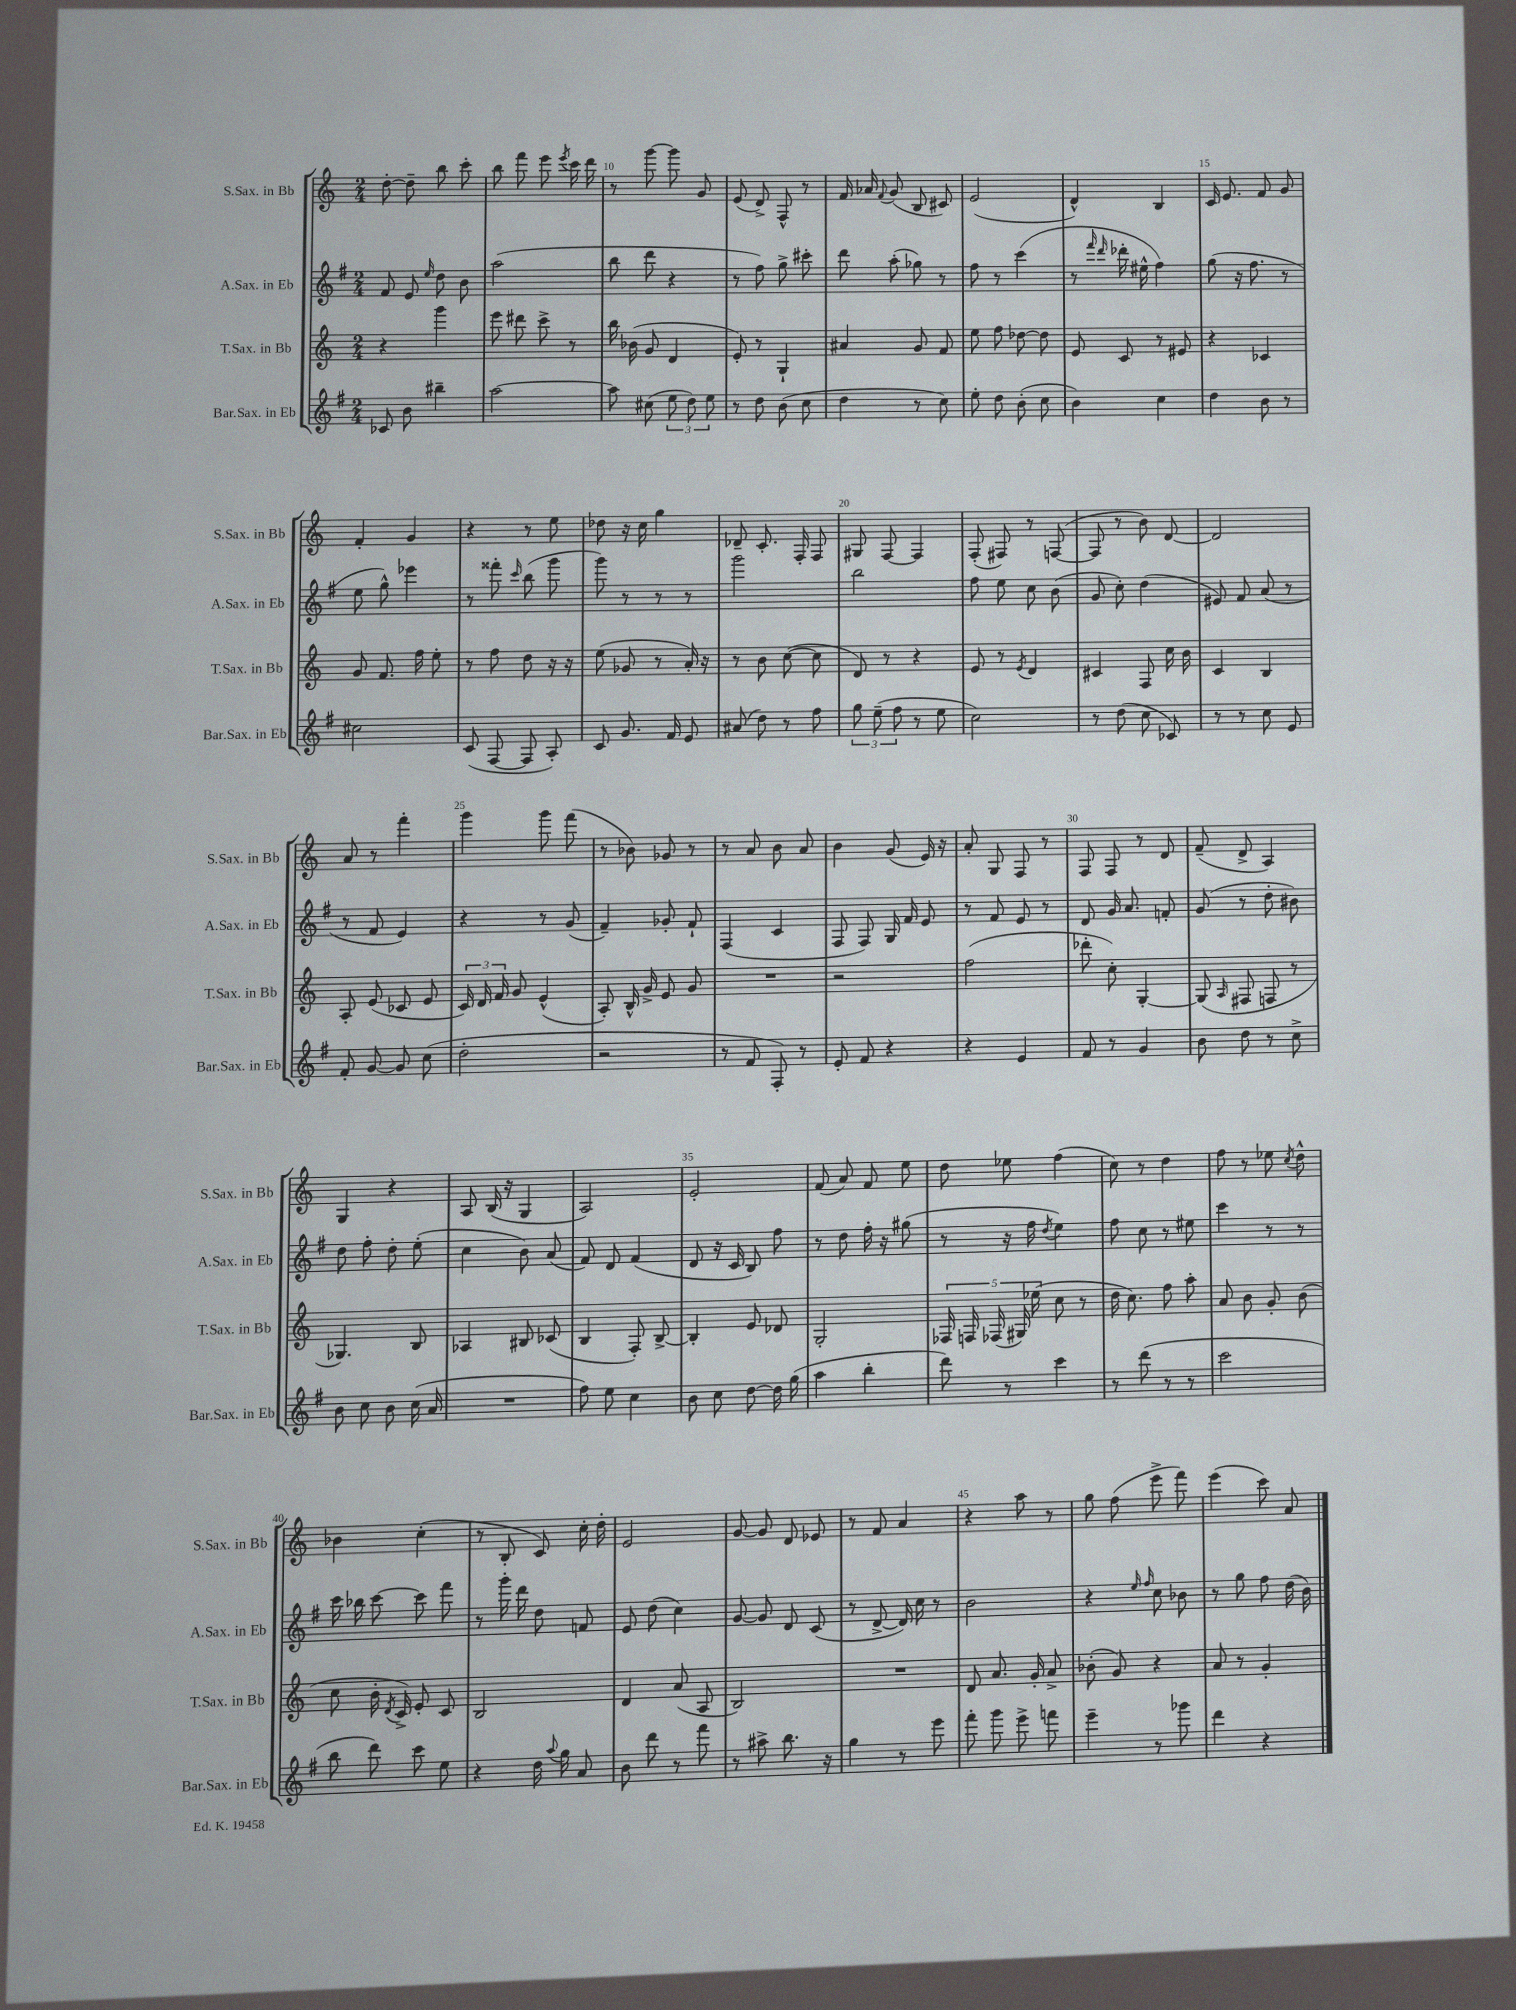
<<
\new StaffGroup <<
\new Staff = "s0" \with { instrumentName = "S.Sax. in Bb" shortInstrumentName = "S.Sax. in Bb" } {
    \clef treble \key c \major \numericTimeSignature \time 2/4
    \autoBeamOff d''8~-. d''8-- b''8 c'''8-. |
    b''8 f'''8 e'''8 \acciaccatura { e'''8 } c'''16 d'''16 |
    r8 g'''8~ g'''8 g'8 |
    e'8( d'8->) f8-^ r8 |
    f'16 aes'16 \appoggiatura { f'8 } g'8( b8 cis'8) |
    e'2( |
    d'4-^) b4 |
    c'16 e'8. f'8 g'8 |
    f'4-. g'4 |
    r4 r8 e''8 |
    des''8 r16 c''16 g''4 |
    des'8-- c'8.-. f16-. f8 |
    gis8 f8~ f4 |
    f8-.( fis8) r8 f8~( |
    f8 r8 b'8) d'8~ |
    d'2 |
    a'8 r8 f'''4-. |
    g'''4 g'''8 f'''8( |
    r8 bes'8) ges'8 r8 |
    r8 a'8 b'8 a'8 |
    b'4 g'8( e'16) r16 |
    a'8-. g8 f8 r8 |
    f8 f8 r8 d'8 |
    f'8--( d'8-> a4) |
    g4 r4 |
    a8 b16( r16 g4 |
    a2) |
    e'2-. |
    f'8( a'8) f'8 e''8 |
    d''8 ees''8 f''4( |
    c''8) r8 d''4 |
    f''8 r8 ees''8 \acciaccatura { c''8 } d''8-^ |
    bes'4 c''4-.( |
    r8 b8-. c'8) c''16-. d''16-. |
    e'2 |
    g'8~ g'8 d'8 ees'8 |
    r8 f'8 a'4 |
    r4 a''8 r8 |
    g''8 f''8( e'''8-> f'''8) |
    e'''4( c'''8) a'8 \bar "|." |
}
\new Staff = "s1" \with { instrumentName = "A.Sax. in Eb" shortInstrumentName = "A.Sax. in Eb" } {
    \clef treble \key g \major \numericTimeSignature \time 2/4
    \autoBeamOff fis'8 e'8 \grace { e''16 } d''8 b'8 |
    a''2( |
    b''8 d'''8 r4 |
    r8 fis''8) g''8-> cis'''8-. |
    d'''8 a''8-.( ges''8) r8 |
    fis''8 r8 c'''4( |
    r8 \grace { fis'''16 d'''16 } des'''16-. eis''16-^ fis''4) |
    g''8( r16 fis''8. r8 |
    e''8 g''8-^) ees'''4 |
    r8 fisis'''8-. \grace { c'''16 } b''8( g'''8 |
    g'''8) r8 r8 r8 |
    g'''2 |
    b''2 |
    fis''8 e''8 c''8 b'8( |
    g'8 c''8-.) d''4( |
    eis'8) fis'8 a'8( r8 |
    r8 fis'8 e'4) |
    r4 r8 g'8( |
    fis'4--) ges'8-. fis'8-! |
    fis4( c'4 |
    fis8 fis8) g16 fis'16 e'8 |
    r8 fis'8 e'8 r8 |
    d'8 g'16 a'8. f'8-. |
    g'8( r8 d''8-. bis'8) |
    d''8 fis''8-. d''8-. e''8-.( |
    c''4 b'8) a'8( |
    fis'8) d'8 fis'4( |
    d'8 r16 c'16 b8) fis''8 |
    r8 d''8 fis''16-. r16 gis''8( |
    r8 r16 fis''16 \acciaccatura { d''8 } e''4) |
    fis''8 c''8 r8 eis''8 |
    c'''4 r8 r8 |
    c'''16 bes''16 c'''8~ c'''8 fis'''8 |
    r8 g'''16-. d'''16 d''8 f'8 |
    e'8 d''8( c''4) |
    g'8~ g'8 d'8 c'8( |
    r8 d'8~-> d'16) c''16 r8 |
    b'2 |
    r4 \grace { e''16 fis''16 } c''8 bes'8 |
    r8 g''8 fis''8 d''16( b'16) \bar "|." |
}
\new Staff = "s2" \with { instrumentName = "T.Sax. in Bb" shortInstrumentName = "T.Sax. in Bb" } {
    \clef treble \key c \major \numericTimeSignature \time 2/4
    \autoBeamOff r4 g'''4 |
    e'''8 dis'''8 c'''8-> r8 |
    b''16 bes'16( g'8 d'4 |
    e'8-.) r8 g4-! |
    ais'4 g'8 f'8 |
    e''8 f''8 des''8~ des''8 |
    e'8 c'8 r8 eis'8 |
    r4 ces'4 |
    g'8 f'8. f''16 e''8-. |
    r8 f''8 d''8 r16 r16 |
    e''8( ges'8 r8 a'16-.) r16 |
    r8 b'8 c''8~( c''8 |
    d'8) r8 r4 |
    e'8 r8 \acciaccatura { e'8 } d'4 |
    cis'4 f8 c''16 b'16 |
    c'4 b4 |
    a8-. e'8( ces'8 e'8 |
    \tuplet 3/2 { c'16) d'16 f'16 } g'8 e'4-^( |
    a8-.) b16-^ g'16-> e'8 g'8 |
    R2 |
    r2 |
    f''2( |
    des'''8-. c''8-.) g4~-. |
    g8( \grace { a16 } fis8 f8 r8 |
    ges4.) b8 |
    aes4 bis8 ces'8( |
    b4 f8-.) b8~-> |
    b4-. e'8 des'8 |
    g2-. |
    \tuplet 5/4 { fes16 f16 fes16( gis16) ees''16( } c''8 r8 |
    d''16 c''8.) f''8 a''8-. |
    a'8 b'8 g'8-. b'8( |
    c''8 b'16-. \acciaccatura { d'8 } c'16->) e'8-. c'8 |
    b2 |
    d'4 a'8( a8 |
    b2) |
    R2 |
    d'8 a'8. g'16-. a'8-> |
    bes'8-.( g'8) r4 |
    a'8 r8 g'4-. \bar "|." |
}
\new Staff = "s3" \with { instrumentName = "Bar.Sax. in Eb" shortInstrumentName = "Bar.Sax. in Eb" } {
    \clef treble \key g \major \numericTimeSignature \time 2/4
    \autoBeamOff ces'8 b'8 bis''4-- |
    a''2~ |
    a''8 cis''8( \tuplet 3/2 { e''8 d''8) e''8 } |
    r8 d''8 b'8( c''8 |
    d''4 r8 c''8) |
    e''8-. d''8 b'8-.( c''8 |
    b'4) c''4 |
    d''4 b'8 r8 |
    cis''2 |
    c'8( fis8~ fis8 a8-.) |
    c'8 g'8. fis'16 e'8 |
    ais'8( d''8) r8 fis''8 |
    \tuplet 3/2 { g''8 e''8--( fis''8 } r8 e''8 |
    c''2) |
    r8 d''8( c''8 ces'8) |
    r8 r8 c''8 e'8 |
    fis'8-. g'8~ g'8 c''8( |
    d''2-. |
    r2 |
    r8 fis'8 fis8-.) r8 |
    e'8-. fis'8 r4 |
    r4 e'4 |
    fis'8 r8 g'4 |
    b'8 d''8 r8 c''8-> |
    b'8 c''8 b'8 c''16( a'16 |
    R2 |
    fis''8) e''8 c''4 |
    b'8 c''8 d''8~ d''16 g''16( |
    a''4 b''4-. |
    d'''8) r8 c'''4 |
    r8 d'''8( r8 r8 |
    c'''2 |
    b''8 d'''8) c'''8 e''8 |
    r4 d''16 \appoggiatura { a''8 } g''16 a'8 |
    b'8 d'''8 r8 fis'''8 |
    r8 ais''8-> b''8. r16 |
    g''4 r8 e'''8 |
    fis'''8-. g'''8 e'''8-> f'''8 |
    e'''4-- r8 ges'''8 |
    d'''4 r4 \bar "|." |
}
>>
>>
\layout { \context { \Score currentBarNumber = #8 \override BarNumber.break-visibility = ##(#f #t #t) barNumberVisibility = #(every-nth-bar-number-visible 5) } }
